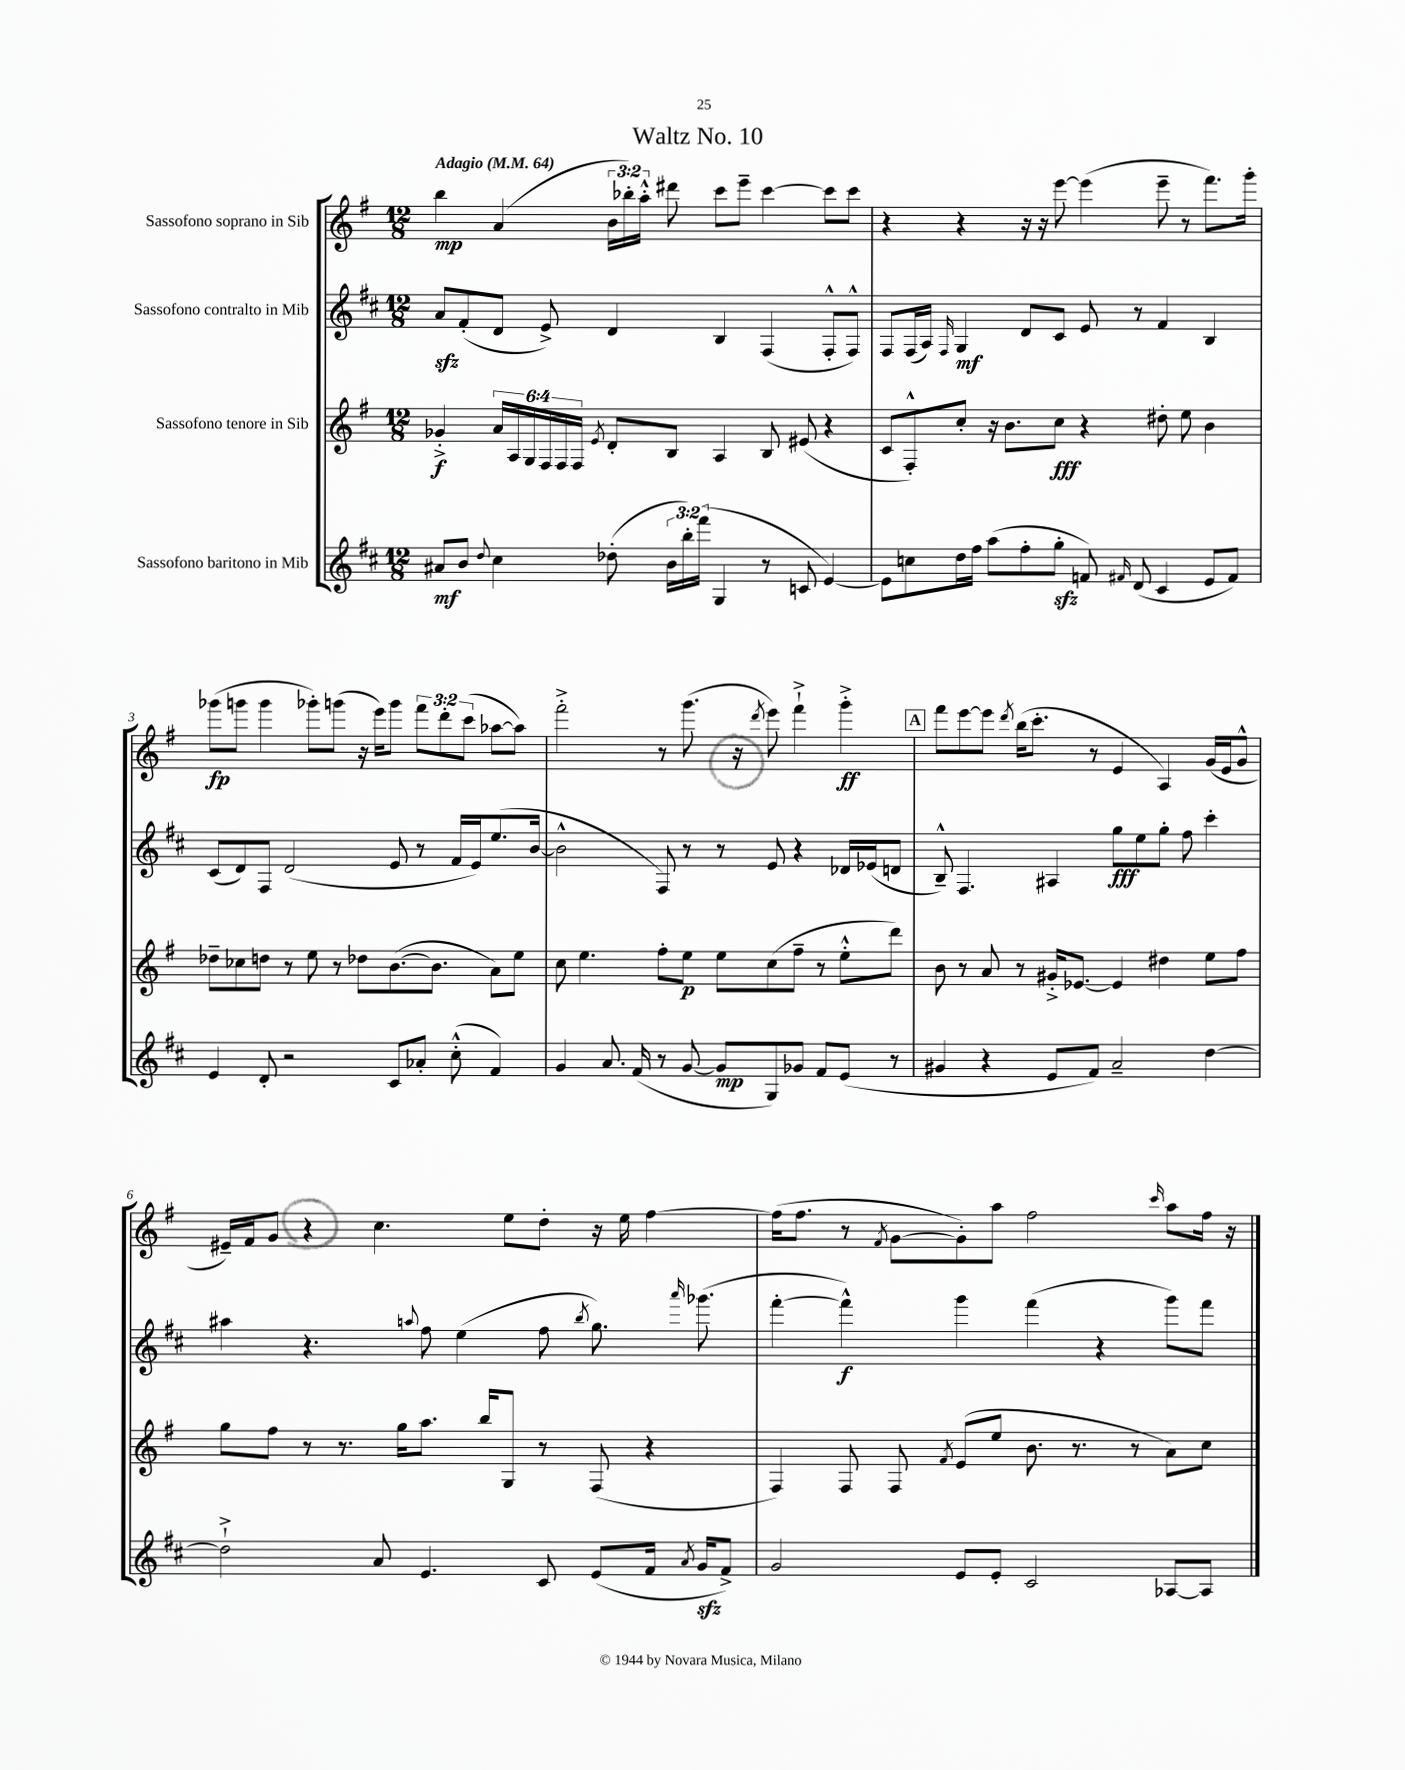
\header { title = "Waltz No. 10" }
<<
\new StaffGroup <<
\new Staff = "s0" \with { instrumentName = "Sassofono soprano in Sib" } {
    \clef treble \key g \major \numericTimeSignature \time 12/8 \override Staff.TupletNumber.text = #tuplet-number::calc-fraction-text \tempo "Adagio" 4 = 64
    \autoBeamOff b''4\mp a'4( \tuplet 3/2 { b'16[ bes''16-.) a''16]-.-^ } dis'''8 c'''8[ e'''8]-- c'''4~ c'''8[ c'''8] |
    r4 r4 r16 r16 e'''8~ e'''4( e'''8-- r8 fis'''8.[) g'''16]-. |
    ges'''8[\fp( g'''8] g'''4 ges'''8[-.) g'''8]( r16 e'''16[) g'''8] \tuplet 3/2 { fis'''8[ d'''8-. c'''8]( } aes''8[~ aes''8]) |
    fis'''2-.-> r8 g'''8.( r16 \acciaccatura { d'''8 } e'''8) fis'''4-!-> g'''4-.->\ff |
    \mark \markup { \box "A" } fis'''8[ e'''8~ e'''8] \acciaccatura { d'''8 } b''16[( c'''8.]-. r8 e'4 a4) g'16[( e'16 g'8]-^ |
    eis'16[--) fis'16 g'8] r4 c''4. e''8[ d''8]-. r16 e''16 fis''4~ |
    fis''16[( fis''8.] r8 \acciaccatura { fis'8 } g'8[~ g'8-.) a''8] fis''2 \grace { c'''16 } a''8[ fis''16] r16 \bar "|." |
}
\new Staff = "s1" \with { instrumentName = "Sassofono contralto in Mib" } {
    \clef treble \key d \major \numericTimeSignature \time 12/8
    \autoBeamOff a'8[\sfz fis'8-.( d'8] e'8->) d'4 b4 fis4( fis8[-.-^ fis8]-^) |
    fis8[ fis16( a16]) \grace { fis16 } g4\mf d'8[ cis'8] e'8 r8 fis'4 b4 |
    cis'8[( d'8) fis8] d'2( e'8 r8 fis'16[ e'16) e''8.( b'16]~ |
    b'2-^ fis8) r8 r8 e'8 r4 des'16[ ees'16( d'8] |
    \mark \markup { \box "A" } b8---^) fis4. ais4 g''8[\fff e''8 g''8]-. fis''8 cis'''4-. |
    ais''4 r4. \appoggiatura { a''8 } fis''8 e''4( fis''8 \acciaccatura { b''8 } g''8.) \grace { a'''16 } ges'''8.( |
    fis'''4~-. fis'''4-^\f) g'''4 fis'''4( r4 g'''8[) fis'''8] \bar "|." |
}
\new Staff = "s2" \with { instrumentName = "Sassofono tenore in Sib" } {
    \clef treble \key g \major \numericTimeSignature \time 12/8 \override Staff.TupletNumber.text = #tuplet-number::calc-fraction-text
    \autoBeamOff ges'4-.->\f \tuplet 6/4 { a'16[ a16 g16 fis16 fis16 fis16] } \acciaccatura { e'8 } d'8[-. b8] a4 b8 eis'8( r4 |
    c'8[ fis8-.-^) c''8]-. r16 b'8.[ c''8]\fff r4 dis''8-. e''8 b'4 |
    des''8[-- ces''8 d''8] r8 e''8 r8 des''8[ b'8.~( b'8.] a'8[) e''8] |
    c''8 e''4. fis''8[-. e''8]\p e''8[ c''8( fis''8]-- r8 e''8[-.-^ d'''8]) |
    \mark \markup { \box "A" } b'8 r8 a'8 r8 gis'16[-.-> ees'8.]~ ees'4 dis''4 e''8[ fis''8] |
    g''8[ fis''8] r8 r8. g''16[ a''8.] b''16[ g8] r8 fis8( r4 |
    fis4) fis8 fis8 \acciaccatura { fis'8 } e'8[( e''8] b'8. r8. r8 a'8[) c''8] \bar "|." |
}
\new Staff = "s3" \with { instrumentName = "Sassofono baritono in Mib" } {
    \clef treble \key d \major \numericTimeSignature \time 12/8 \override Staff.TupletNumber.text = #tuplet-number::calc-fraction-text
    \autoBeamOff ais'8[\mf b'8] \appoggiatura { d''8 } cis''4 des''8-.( \tuplet 3/2 { b'16[ b''16-.) fis'''16]( } g4 r8 c'8 e'4~) |
    e'8[ c''8 d''16 fis''16] a''8[( fis''8-. g''8]-.\sfz f'8) \grace { fis'16 } d'8( cis'4 e'8[ fis'8]) |
    e'4 d'8-. r2 cis'8[ aes'8]-. cis''8-.-^( fis'4) |
    g'4 a'8. fis'16( r8 g'8~ g'8[\mp g8) ges'8] fis'8[ e'8]( r8 |
    \mark \markup { \box "A" } gis'4 r4 e'8[ fis'8]) a'2-- d''4~ |
    d''2-!-> a'8 e'4. cis'8 e'8[( fis'16] \acciaccatura { a'8 } g'16[\sfz fis'8]->) |
    g'2 e'8[ e'8]-. cis'2 aes8[~ aes8] \bar "|." |
}
>>
>>
